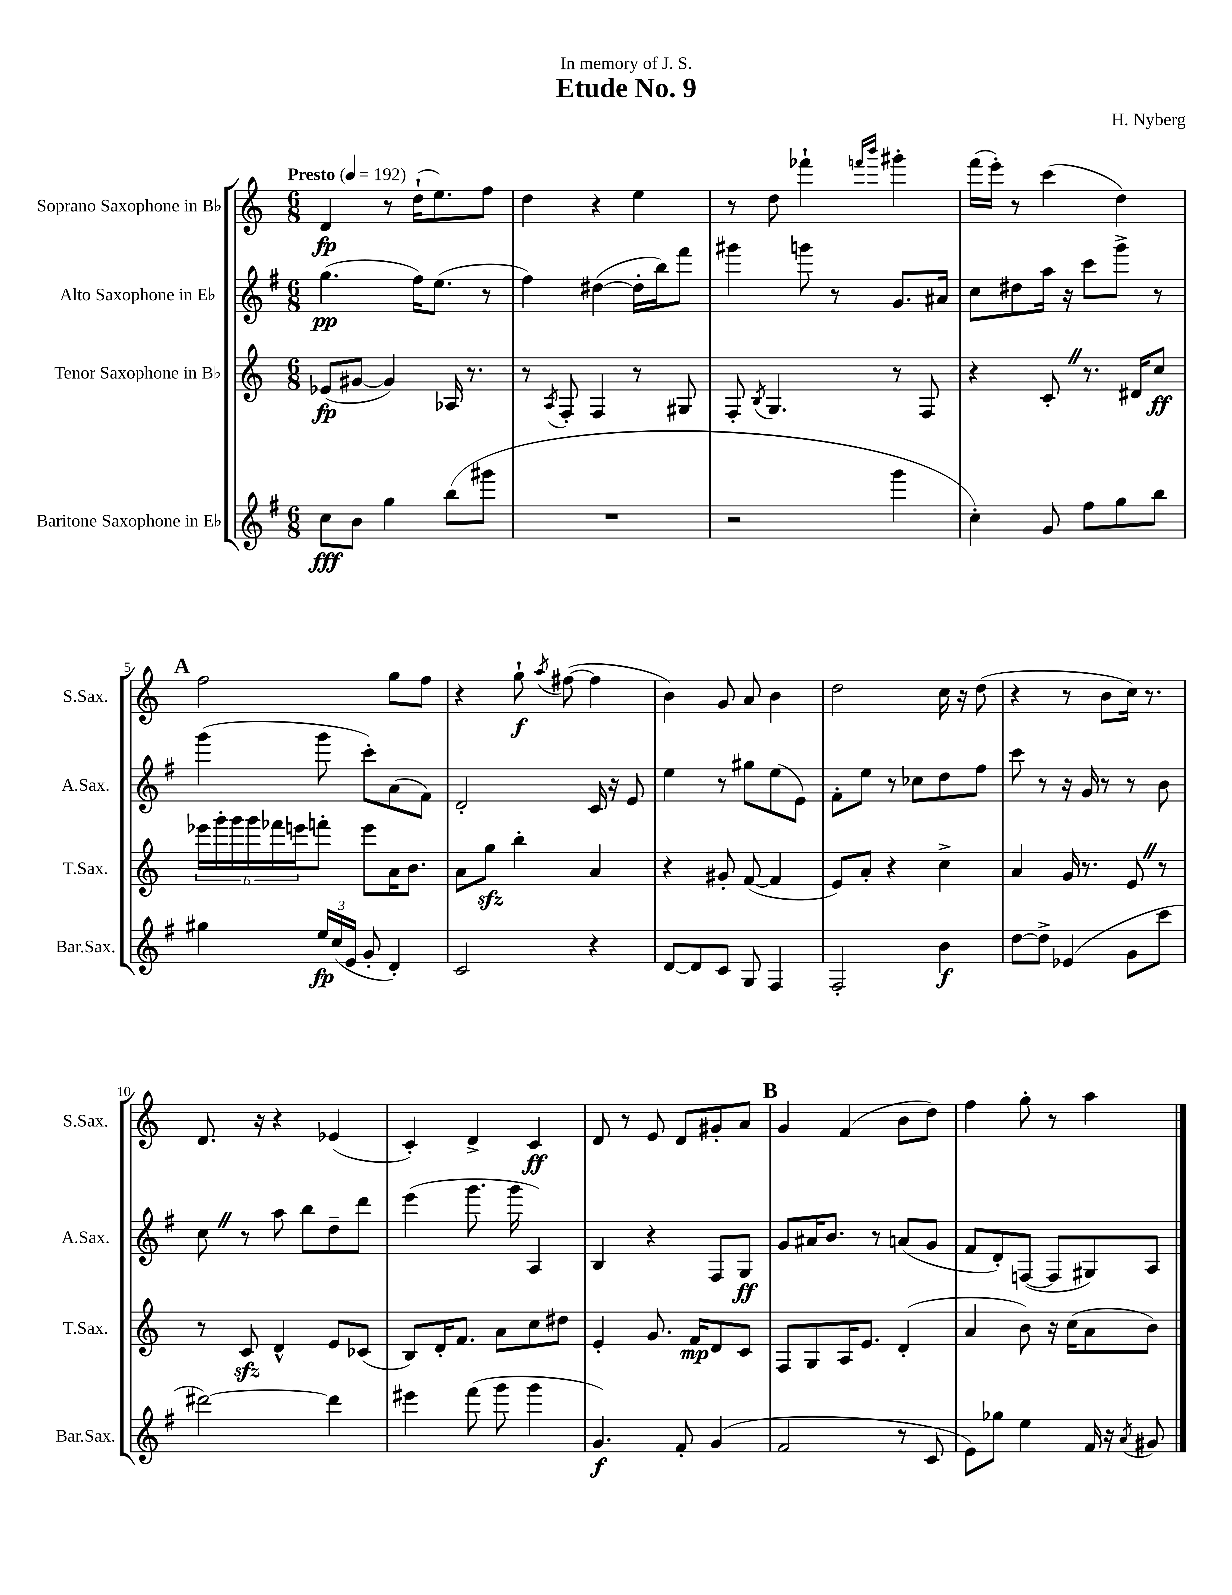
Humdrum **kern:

**kern	**dynam	**kern	**dynam	**kern	**dynam	**kern	**dynam
*part4	*part4	*part3	*part3	*part2	*part2	*part1	*part1
*staff4	*staff4	*staff3	*staff3	*staff2	*staff2	*staff1	*staff1
*I"Baritone Saxophone in E♭	*	*I"Tenor Saxophone in B♭	*	*I"Alto Saxophone in E♭	*	*I"Soprano Saxophone in B♭	*
*I'Bar.Sax.	*	*I'T.Sax.	*	*I'A.Sax.	*	*I'S.Sax.	*
*clefG2	*	*clefG2	*	*clefG2	*	*clefG2	*
*k[f#]	*	*k[]	*	*k[f#]	*	*k[]	*
*M6/8	*	*M6/8	*	*M6/8	*	*M6/8	*
*MM192	*	*MM192	*	*MM192	*	*MM192	*
=1	=1	=1	=1	=1	=1	=1	=1
!	!	!	!	!	!	!LO:TX:a:B:t=Presto	!
8cc\L	fff	(8e-X/L	fp	(4.gg\	pp	4d/	fp
8b\J	.	[8g#X/J	.	.	.	.	.
4gg\	.	4g#/])	.	.	.	8r	.
.	.	.	.	16ff#\KL)	.	(16dd`\KL	.
.	.	.	.	(8.ee\J	.	8.ee\)	.
(8bb\L	.	16A-X/	.	.	.	.	.
.	.	8.r	.	.	.	.	.
8ggg#X\J	.	.	.	8r	.	8ff\J	.
=2	=2	=2	=2	=2	=2	=2	=2
2.r	.	8r	.	4ff#\)	.	4dd\	.
.	.	8qA/	.	.	.	.	.
.	.	8F'/	.	.	.	.	.
.	.	4F/	.	([4dd#X\	.	4r	.
.	.	8r	.	16dd#'\LL]	.	4ee\	.
.	.	.	.	16bb\J)	.	.	.
.	.	8G#X/	.	8fff#\J	.	.	.
=3	=3	=3	=3	=3	=3	=3	=3
2r	.	8F'/	.	4ggg#X\	.	8r	.
.	.	8qB/	.	.	.	.	.
.	.	4.G/	.	.	.	8dd\	.
.	.	.	.	8gggn\	.	4fff-X`\	.
.	.	.	.	8r	.	.	.
.	.	.	.	.	.	16qqfffn/LL	.
.	.	.	.	.	.	16qqbbb/JJ	.
4ggg\	.	8r	.	8.g/L	.	4ggg#X'\	.
.	.	8F/	.	.	.	.	.
.	.	.	.	16a#X/Jk	.	.	.
=4	=4	=4	=4	=4	=4	=4	=4
4cc'\)	.	4r	.	8cc\L	.	(16fff\LL	.
.	.	.	.	.	.	16eee'\JJ)	.
.	.	.	.	8dd#X\	.	8r	.
8g/	.	8c'Z/	.	16aa\Jk	.	(4ccc\	.
.	.	.	.	16r	.	.	.
8ff#\L	.	8.r	.	8ccc\L	.	.	.
8gg\	.	.	.	8ggg^\J	.	4dd\)	.
.	.	16d#X/KL	.	.	.	.	.
8bb\J	.	8cc/J	ff	8r	.	.	.
!!LO:LB:g=z
!!LO:REH:place=s1:t=A
=5	=5	=5	=5	=5	=5	=5	=5
4gg#X\	.	24eee-X\LL	.	(4ggg\	.	2ff\	.
.	.	24ggg'\	.	.	.	.	.
.	.	24ggg\	.	.	.	.	.
.	.	24ggg\	.	.	.	.	.
.	.	24fff-X\	.	.	.	.	.
.	.	24eeen\J	.	.	.	.	.
24ee/LL	fp	8fffn'\J	.	8ggg\	.	.	.
(24cc/	.	.	.	.	.	.	.
24e/JJ	.	.	.	.	.	.	.
8g'/	.	8eee\L	.	8ccc'\L)	.	.	.
4d'/)	.	16a\K	.	(8a\	.	8gg\L	.
.	.	8.b\J	.	.	.	.	.
.	.	.	.	8f#\J)	.	8ff\J	.
=6	=6	=6	=6	=6	=6	=6	=6
2c/	.	8a\L	.	2d'/	.	4r	.
.	.	8ggzz\J	.	.	.	.	.
.	.	4bb'\	.	.	.	8gg`\	f
.	.	.	.	.	.	8qaa/	.
.	.	.	.	.	.	([8ff#X\	.
4r	.	4a/	.	16c/	.	4ff#\]	.
.	.	.	.	16r	.	.	.
.	.	.	.	8e/	.	.	.
=7	=7	=7	=7	=7	=7	=7	=7
[8d/L	.	4r	.	4ee\	.	4b\)	.
8d/]	.	.	.	.	.	.	.
8c/J	.	8g#X'/	.	8r	.	8g/	.
8G/	.	([8f/	.	8gg#X\L	.	8a/	.
4F#/	.	4f/]	.	(8ee\	.	4b\	.
.	.	.	.	8e\J)	.	.	.
=8	=8	=8	=8	=8	=8	=8	=8
2F#'/	.	8e/L)	.	8f#'\L	.	2dd\	.
.	.	8a'/J	.	8ee\J	.	.	.
.	.	4r	.	8r	.	.	.
.	.	.	.	8cc-X\L	.	.	.
4b\	f	4cc^\	.	8dd\	.	16cc\	.
.	.	.	.	.	.	16r	.
.	.	.	.	8ff#\J	.	(8dd\	.
=9	=9	=9	=9	=9	=9	=9	=9
[8dd\L	.	4a/	.	8ccc\	.	4r	.
8dd^\J]	.	.	.	8r	.	.	.
(4e-X/	.	16g/	.	16r	.	8r	.
.	.	8.r	.	16g/	.	.	.
.	.	.	.	8r	.	8b\L	.
8g\L	.	8eZ/	.	8r	.	16cc\Jk)	.
.	.	.	.	.	.	8.r	.
8ccc\J	.	8r	.	8b\	.	.	.
!!LO:LB:g=z
=10	=10	=10	=10	=10	=10	=10	=10
[2ddd#X\)	.	8r	.	8ccZ\	.	8.d/	.
.	.	8czz/	.	8r	.	.	.
.	.	.	.	.	.	16r	.
.	.	4d^^/	.	8aa\	.	4r	.
.	.	.	.	8bb\L	.	.	.
4ddd#\]	.	8e/L	.	8dd~\	.	(4e-X/	.
.	.	(8c-X/J	.	8ddd\J	.	.	.
=11	=11	=11	=11	=11	=11	=11	=11
4eee#X\	.	8B/L)	.	(4eee\	.	4c'/)	.
.	.	16d'/K	.	.	.	.	.
.	.	8.f/J	.	.	.	.	.
(8fff#\	.	.	.	8.ggg\	.	4d^/	.
8ggg\	.	8a\L	.	.	.	.	.
.	.	.	.	16ggg\	.	.	.
4ggg\	.	8cc\	.	4A/)	.	4c/	ff
.	.	8dd#X\J	.	.	.	.	.
=12	=12	=12	=12	=12	=12	=12	=12
4.g/)	f	4e'/	.	4B/	.	8d/	.
.	.	.	.	.	.	8r	.
.	.	8.g/	.	4r	.	8e/	.
8f#'/	.	.	.	.	.	8d/L	.
.	.	16f/KL	mp	.	.	.	.
(4g/	.	8d/	.	8F#/L	.	8g#X'/	.
.	.	8c/J	.	8G/J	ff	8a/J	.
!!LO:REH:place=s1:t=B
=13	=13	=13	=13	=13	=13	=13	=13
2f#/	.	8F/L	.	8g/L	.	4g/	.
.	.	8G/	.	16a#X/K	.	.	.
.	.	.	.	8.b/J	.	.	.
.	.	16A/K	.	.	.	(4f/	.
.	.	8.e/J	.	.	.	.	.
.	.	.	.	8r	.	.	.
8r	.	(4d'/	.	(8an/L	.	8b\L	.
8c/	.	.	.	8g/J	.	8dd\J)	.
=14	=14	=14	=14	=14	=14	=14	=14
8e\L)	.	4a/	.	8f#/L	.	4ff\	.
8gg-X\J	.	.	.	8d'/)	.	.	.
4ee\	.	8b\)	.	([8Fn/J	.	8gg'\	.
.	.	16r	.	8F/L]	.	8r	.
.	.	(16cc\KL	.	.	.	.	.
16f#/	.	8a\	.	8G#X/)	.	4aa\	.
16r	.	.	.	.	.	.	.
8qa/	.	.	.	.	.	.	.
8g#X/	.	8b\J)	.	8A/J	.	.	.
==	==	==	==	==	==	==	==
*-	*-	*-	*-	*-	*-	*-	*-
